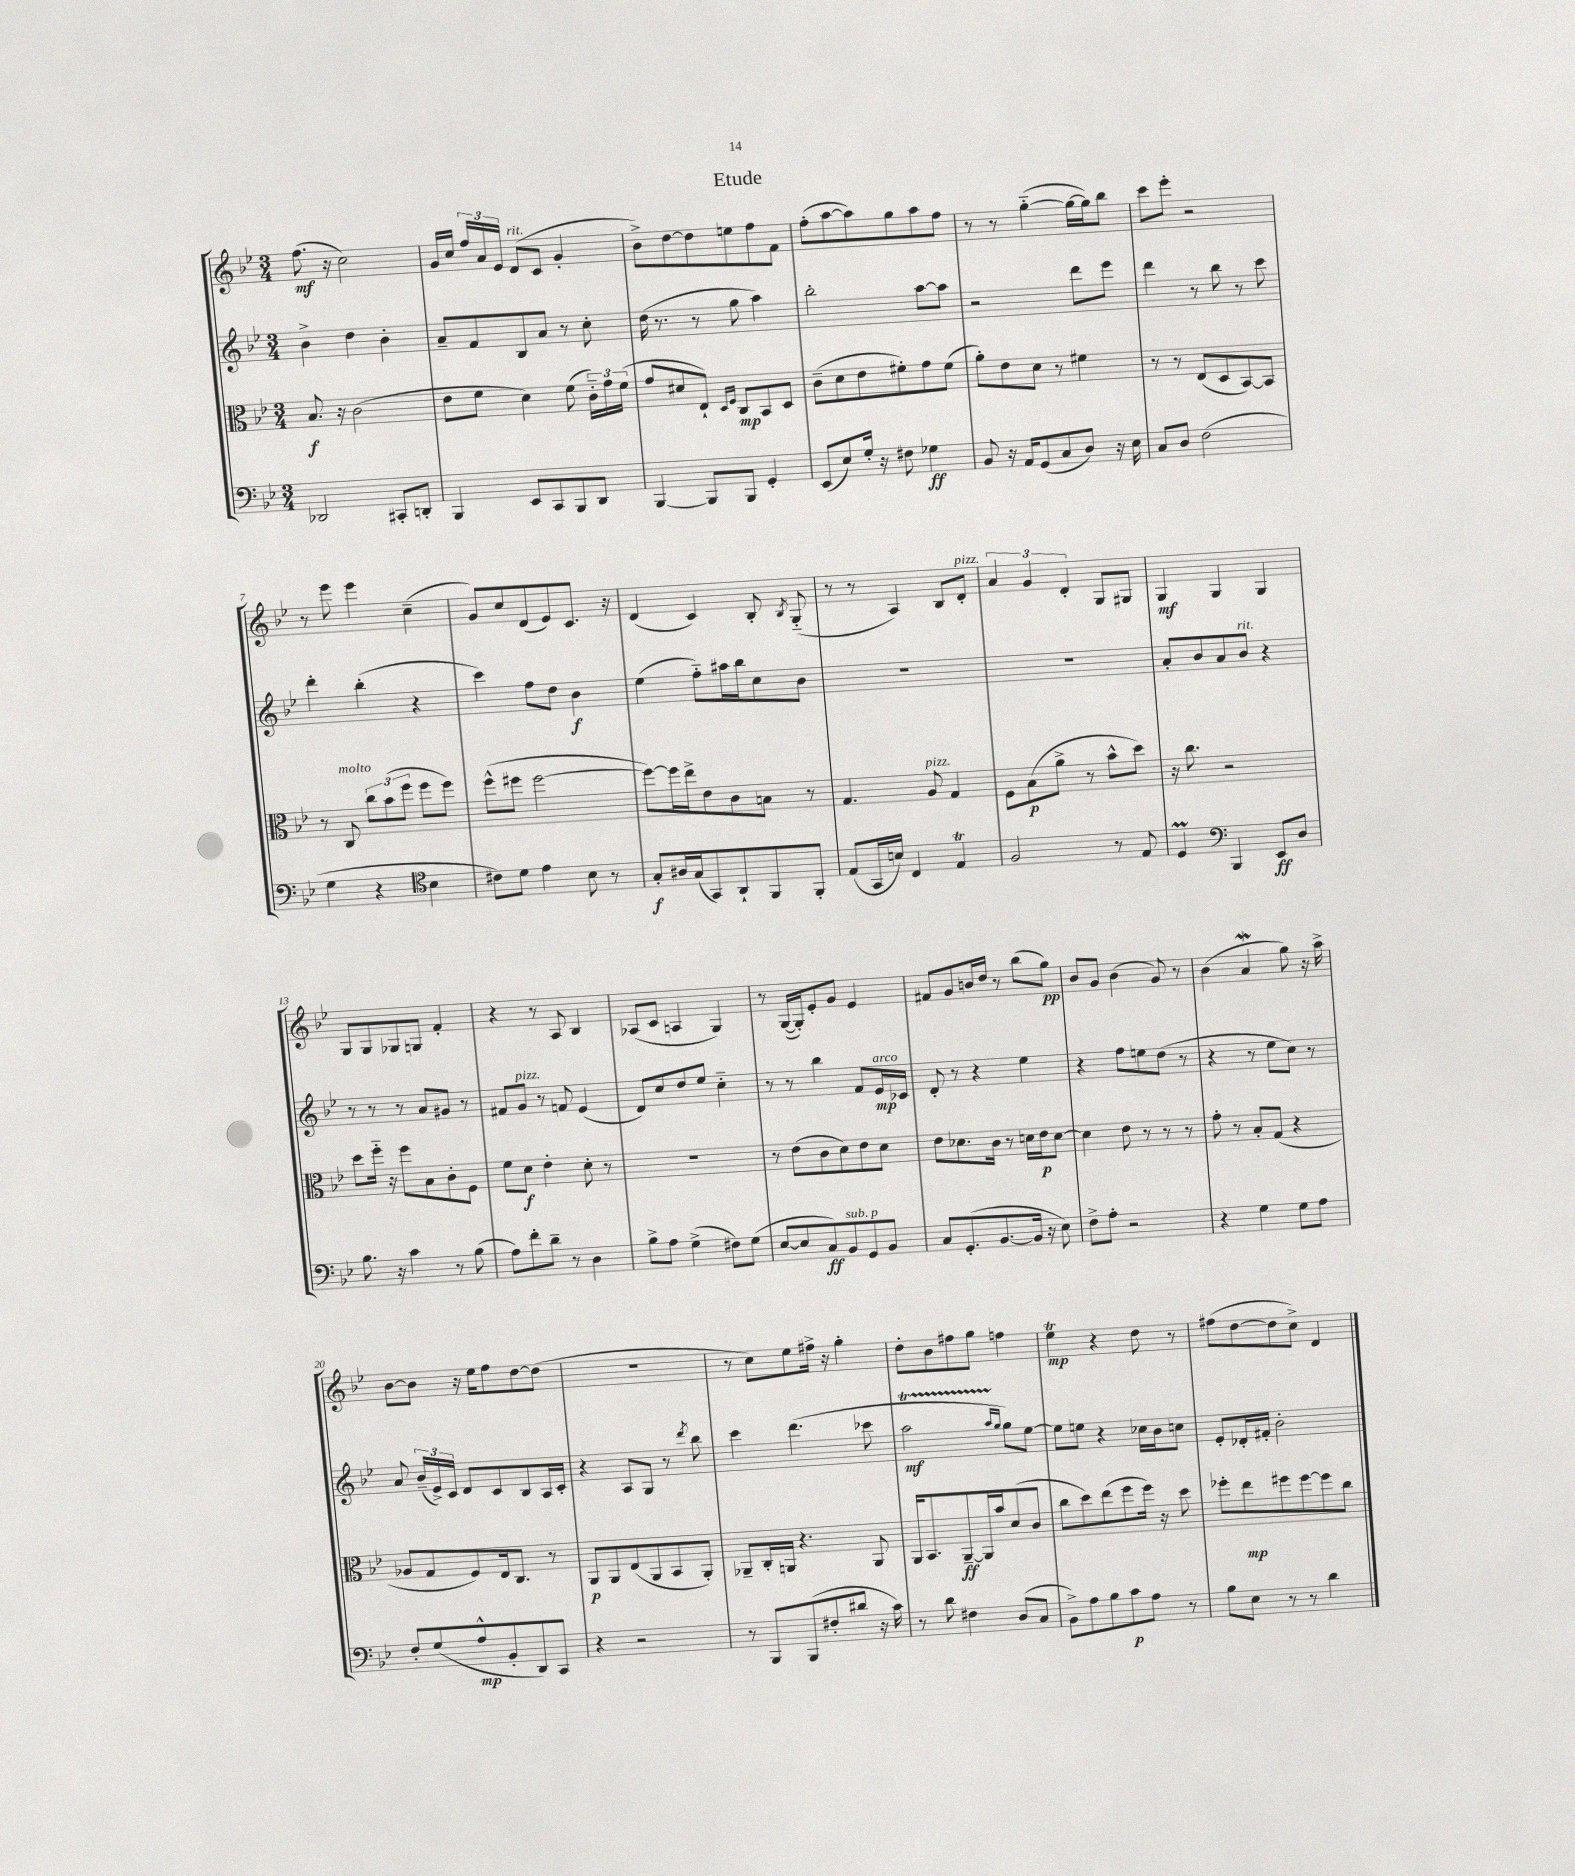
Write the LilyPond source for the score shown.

\header { title = "Etude" }
<<
\new StaffGroup <<
\new Staff = "s0" {
    \clef treble \key bes \major \numericTimeSignature \time 3/4
    \autoBeamOff f''8.\mf( r16 c''2) |
    g'16[ c''16] \tuplet 3/2 { f''16[ a'16 ees'16] } d'8[^\markup { \italic "rit." }( c'8] g'4-. |
    bes'8[->) d''8~ d''8 e''8 f''8 f'8] |
    f''8[-.( a''8~ a''8) g''8 a''8 f''8] |
    r8 r8 g''4~-_( g''16[~ g''16) bes''8] |
    c'''8[ ees'''8]-. r2 |
    r8 ees'''8 ees'''4 c''4--( |
    g'8[) c''8 d'8( ees'8) c'8.] r16 |
    d'4( c'4) bes8-. \acciaccatura { bes8 } g8-_( |
    r8 r8 a4) bes8[ d'8]-.^\markup { \italic "pizz." } |
    \tuplet 3/2 { a'4 g'4 d'4-. } g8[ gis8] |
    g4\mf g4 g4 |
    g8[ g8 ges8 g8] f'4-. |
    r4 r8 a8 bes4 |
    aes8[( c'8] a4 g4) |
    r8 g16[~( g16-.) ees'8-. g'8] ees'4 |
    fis'8[ g'8 b'16 d''16] r8 bes''8[( g''8]\pp) |
    bes'8[ g'8] bes'4( g'8) r8 |
    bes'4( a'4\mordent g''8) r16 a''16-> |
    bes'8[~ bes'8] r16 ees''16[ f''8 d''8~ d''8]( |
    R2. |
    r8 c''8[) ees''8 fis''16]-> r16 g''4-. |
    d''8[-. bes'8 fis''8 g''8] f''4 |
    ees''4\trill\mp r4 d''8 r8 |
    fis''8[( d''8~ d''8 c''8]->) d'4 \bar "|." |
}
\new Staff = "s1" {
    \clef treble \key bes \major \numericTimeSignature \time 3/4
    \autoBeamOff bes'4-> d''4 bes'4-. |
    a'8[-- f'8 bes8 a'8] r8 c''8-. |
    d''16( r8. r8 g''8 a''4) |
    bes''2-. a''8[~ a''8] |
    r2 d'''8[ ees'''8] |
    d'''4 r8 bes''8 r8 c'''8 |
    d'''4-. bes''4-.( r4 |
    c'''4) f''8[ d''8] bes'4\f |
    ees''4( f''8[-_) ais''16 bes''16 c''8 bes'8] |
    R2. |
    R2. |
    a'8[-. bes'8 a'8 bes'8]^\markup { \italic "rit." } r4 |
    r8 r8 r8 a'8[ gis'8] r8 |
    fis'8[ g'8]^\markup { \italic "pizz." } r8 f'8 ees'4( |
    d'8[) c''8 d''8 ees''8] c''4-_ |
    r8 r8 bes''4 f'8[ ees'16\mp^\markup { \italic "arco" } ces'16] |
    d'8-. r8 r4 ees''4 |
    r4 f''8[ e''8 d''8]( r8 |
    r4 r8 ees''8[ c''8]) r8 |
    a'8 \tuplet 3/2 { bes'16[--( ees'16->) c'16] } d'8[ c'8 bes8 a16 c'16]-. |
    r4 a8[ g8] r8 \acciaccatura { d'''8 } bes''8 |
    c'''4 d'''4.( ces'''8 |
    a''2\startTrillSpan\mf \grace { a''16[ g''16] } g''8[\stopTrillSpan) ees''8]~ |
    ees''8[ e''8] r4 ces''16[ bes'16 c''8] |
    ees'8[-. des'16-. fis'16]-. bes'2-. \bar "|." |
}
\new Staff = "s2" {
    \clef alto \key bes \major \numericTimeSignature \time 3/4
    \autoBeamOff bes8.\f r16 c'2( |
    ees'8[ f'8] d'4) f'8( \tuplet 3/2 { c'16[-_) g'16 f'16]( } |
    g'8[ dis'8 ees8]-!) \grace { d16[ f16] } c8[\mp bes,8 d8] |
    c'8[--( d'8 ees'8 fis'8-.) g'8 fis'8]( |
    a'8[-.) ees'8 d'8] r8 fis'4 |
    r8 r8 ees8[( d8 bes,8~) bes,8] |
    r8 c8^\markup { \italic "molto" } \tuplet 3/2 { c''8[ bes'8( f''8] } f''8[ f''8]) |
    f''8[-^( fis''8] fis''2~ |
    fis''8[~) fis''16 ees''16-> ees'8 c'8 b8] r8 |
    g4. a8^\markup { \italic "pizz." } g4 |
    f8[ bes8\p( a'8]-> r8 bes'8[-^ d''8]) |
    r16 c''8. r2 |
    d''8[ f''16]-_ r16 f''8[ bes8 c'8-. f8] |
    f'8[ d'8]\f ees'4-. d'8-. r8 |
    R2. |
    r8 ees'8[( c'8 d'8) ees'8 d'8] |
    ees'8[ des'8. c'16] r8 d'16[ ees'16\p d'8]~ |
    d'4 ees'8 r8 r8 r8 |
    g'8-. r8 bes8[-. g8]( r4 |
    aes8[ g8 f8) ees16 c8.] r8 |
    a,8[\p a,8 ees8( a,8 bes,8 a,8]-.) |
    aes,8[-- c16-. a,16] r4. a,8 |
    a,16[ bes,8. a,8~--\ff a,16 bes'16 d'8( c'8] |
    c''8[ d''8) ees''8( f''8 f''16]) r16 d''8 |
    fes''8[-. ees''8\mp fis''8 fis''8~ fis''8 c''8] \bar "|." |
}
\new Staff = "s3" {
    \clef bass \key bes \major \numericTimeSignature \time 3/4
    \autoBeamOff des,2 cis,8[-. d,8]-. |
    bes,,4 ees,8[ c,8 bes,,8 d,8] |
    bes,,4~ bes,,8[ bes,,8] g,4-. |
    ees,8[( ees8) g16]-. r16 fis8 ges4\ff |
    bes,8 r16 a,16[ g,8( c8 d8]) r16 ees16 |
    c8[ d8] f2( |
    g4 r4 \clef tenor bes4 |
    cis'8[) d'8] ees'4 bes8 r8 |
    g8[-.\f ais16 g16( g,8) a,8-! f,8 f,8]-. |
    ees8[( g,16 b16]) c4 ees4\trill |
    f2 r8 ees8 |
    d4\prall \clef bass bes,,4 ees,8[\ff d8] |
    bes8. r16 c'4 r8 bes8( |
    a8[) f'8-. d'8]-- r8 d4 |
    bes8[-> a8] g4->( fis8[) g8]( |
    ees8[~ ees8 c8\ff) bes,8^\markup { \italic "sub. p" } g,8 bes,8] |
    c8[ g,8.-.( bes,8.~ bes,16] r16 ees8) |
    f8[-> a8]-. r2 |
    r4 g4 g8[ a8] |
    f8[-. g8( a8-^\mp bes,8-. d,8) c,8] |
    r4 r2 |
    r8 bes,,8[ bes,,8( fis8-. dis'8] r16 c'16) |
    r8 d'8 fis4 d8[( c8] |
    bes,8[->) a8 bes8 c'8\p a8] r8 |
    bes8[ ees8] r8 r8 d'4 \bar "|." |
}
>>
>>
